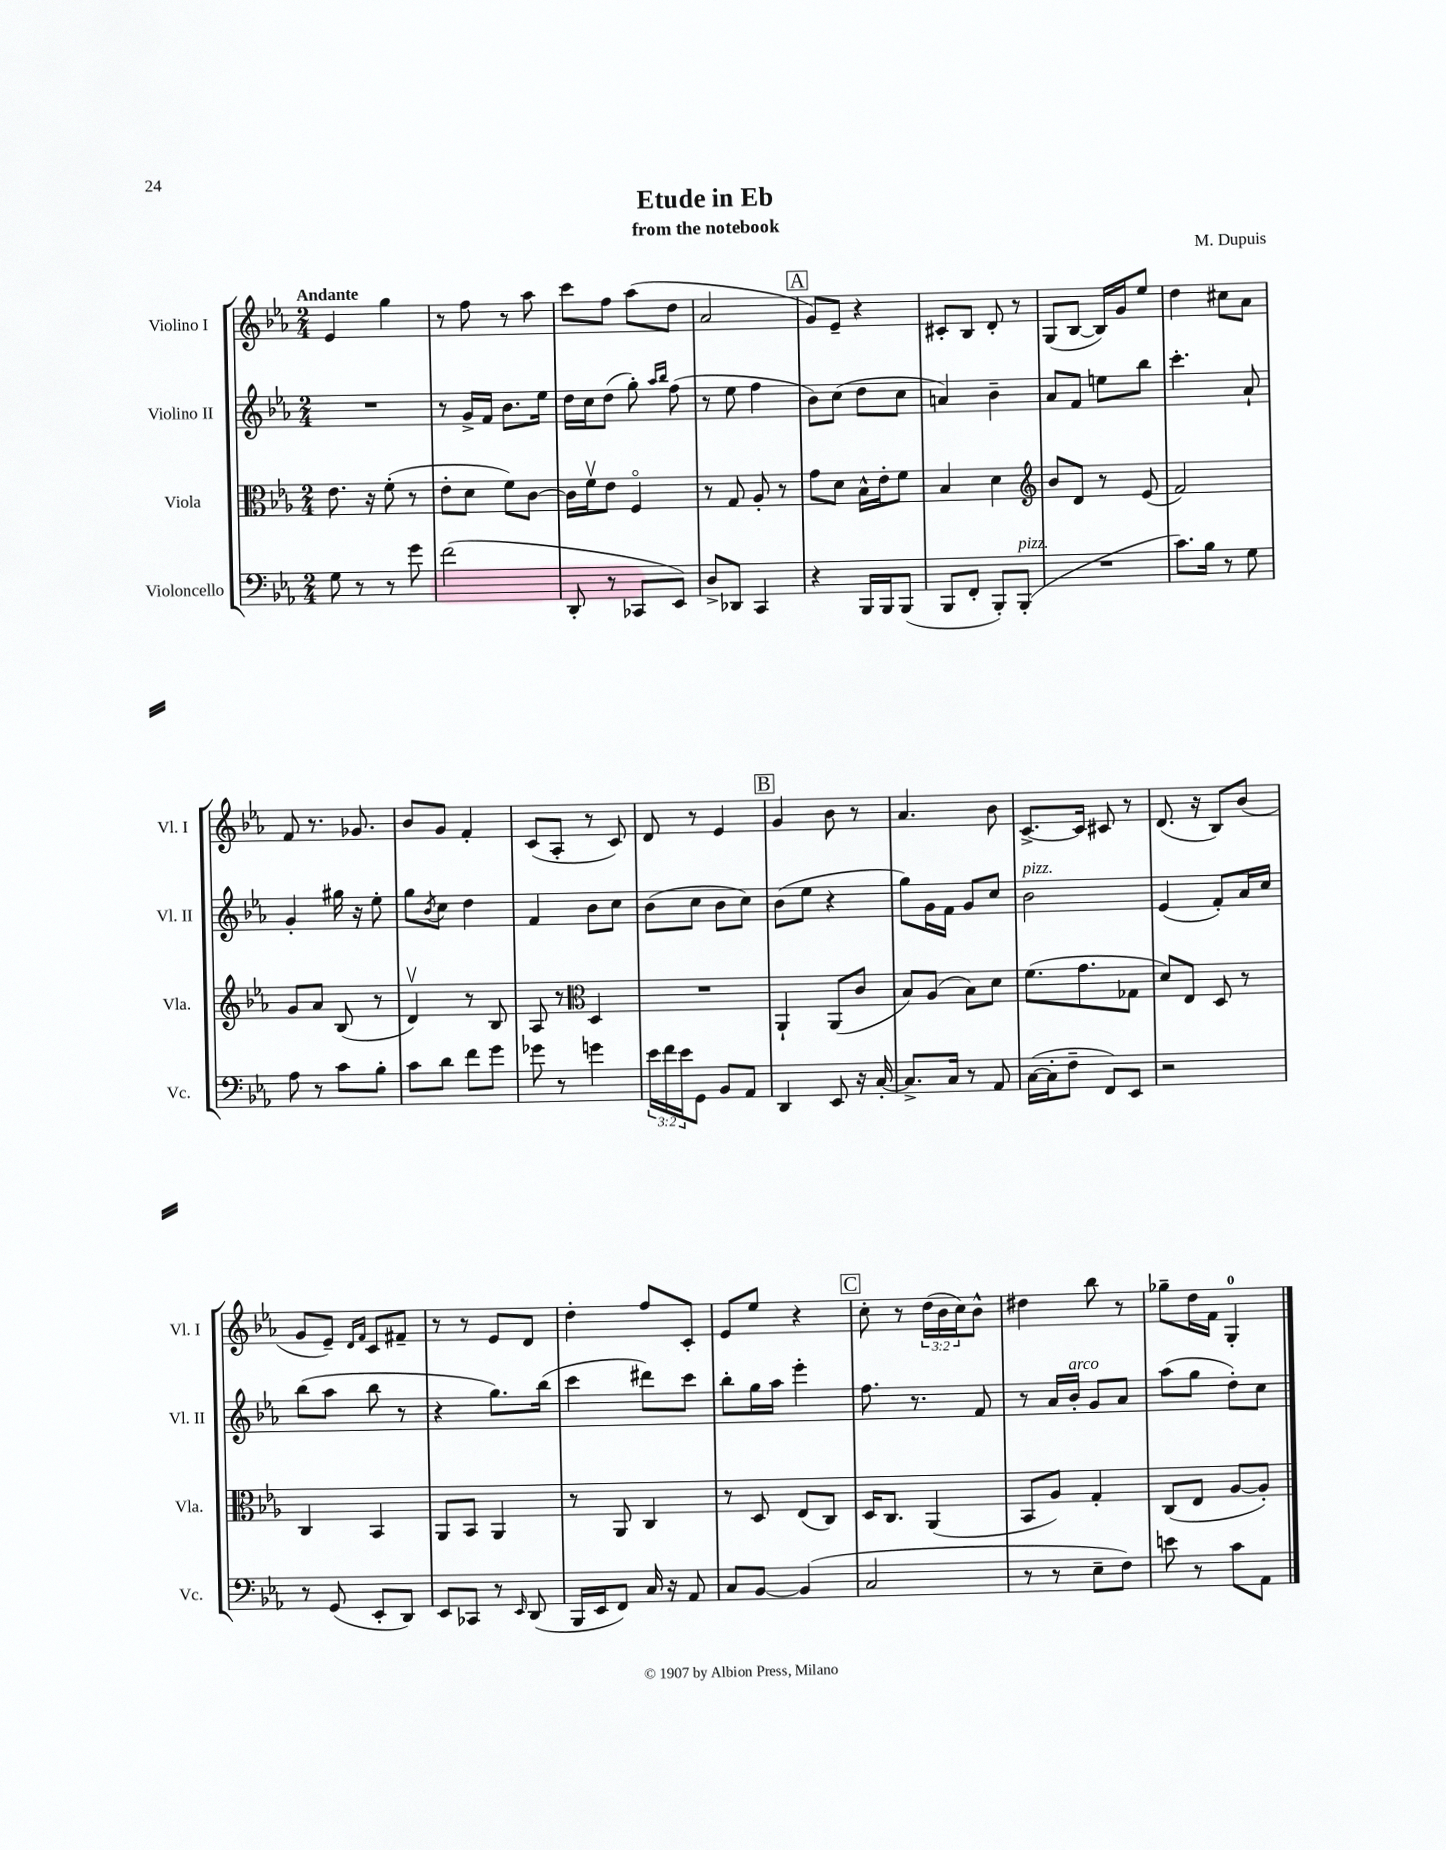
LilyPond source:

\header { title = "Etude in Eb" composer = "M. Dupuis" subtitle = "from the notebook" }
<<
\new StaffGroup <<
\new Staff = "s0" \with { instrumentName = "Violino I" shortInstrumentName = "Vl. I" } {
    \clef treble \key ees \major \numericTimeSignature \time 2/4 \override Staff.TupletNumber.text = #tuplet-number::calc-fraction-text \tempo "Andante"
    ees'4 g''4 |
    r8 f''8 r8 aes''8 |
    c'''8 f''8 aes''8( d''8 |
    aes'2 |
    \mark \markup { \box "A" } g'8) ees'8-- r4 |
    cis'8-. bes8 d'8-. r8 |
    g8( bes8~ bes16) g'16 ees''8 |
    d''4 cis''8 aes'8 |
    f'8 r8. ges'8. |
    bes'8 g'8 f'4-. |
    c'8( aes8-. r8 c'8) |
    d'8 r8 ees'4 |
    \mark \markup { \box "B" } g'4 bes'8 r8 |
    aes'4. bes'8 |
    c'8.~-> c'16 cis'8 r8 |
    d'8.( r16 bes8) bes'8( |
    g'8 ees'8--) \grace { d'16 f'16 } c'8 fis'8-- |
    r8 r8 ees'8 d'8 |
    d''4-. f''8 c'8-. |
    ees'8 ees''8 r4 |
    \mark \markup { \box "C" } c''8-. r8 \tuplet 3/2 { d''16( bes'16 c''16) } bes'8-^ |
    dis''4 bes''8 r8 |
    ges''8-- d''16 f'16 g4-0-. \bar "|." |
}
\new Staff = "s1" \with { instrumentName = "Violino II" shortInstrumentName = "Vl. II" } {
    \clef treble \key ees \major \numericTimeSignature \time 2/4
    R2 |
    r8 g'16-> f'16 bes'8. ees''16 |
    d''16 c''16 d''8( g''8-.) \grace { aes''16 bes''16 } f''8( |
    r8 ees''8 f''4 |
    \mark \markup { \box "A" } bes'8) c''8( d''8 c''8 |
    a'4) bes'4-- |
    aes'8 f'8 e''8 bes''8 |
    c'''4.-. aes'8-! |
    g'4-. gis''16 r16 ees''8-. |
    g''8 \acciaccatura { bes'8 } c''8 d''4 |
    f'4 bes'8 c''8 |
    bes'8( c''8 bes'8 c''8) |
    \mark \markup { \box "B" } bes'8( ees''8 r4 |
    g''8) g'16 f'16 g'8 c''8 |
    bes'2^\markup { \italic "pizz." } |
    ees'4( f'8-.) aes'16 c''16 |
    bes''8( aes''8 bes''8 r8 |
    r4 g''8.) bes''16( |
    c'''4 dis'''8) c'''8 |
    bes''8-. g''16 aes''16 ees'''4-. |
    \mark \markup { \box "C" } f''8. r8. f'8 |
    r8 aes'16 bes'16-.^\markup { \italic "arco" } g'8 aes'8 |
    aes''8( g''8 d''8-.) c''8 \bar "|." |
}
\new Staff = "s2" \with { instrumentName = "Viola" shortInstrumentName = "Vla." } {
    \clef alto \key ees \major \numericTimeSignature \time 2/4
    ees'8. r16 f'8-.( r8 |
    ees'8-. d'8 f'8) c'8~ |
    c'16 f'16\upbow ees'8 f4\flageolet |
    r8 g8 aes8-. r8 |
    \mark \markup { \box "A" } g'8 d'8 bes16-^ ees'16-. f'8 |
    bes4 d'4 |
    \clef treble bes'8 d'8 r8 ees'8( |
    f'2) |
    g'8 aes'8 bes8( r8 |
    d'4\upbow) r8 bes8 |
    aes8 r8 \clef alto d4 |
    R2 |
    \mark \markup { \box "B" } aes,4-! aes,8( c'8 |
    bes8) aes8( bes8) d'8 |
    f'8.( g'8. ges8 |
    d'8) ees8 d8 r8 |
    c4 bes,4 |
    aes,8 bes,8 aes,4 |
    r8 aes,8 c4 |
    r8 d8 ees8( c8) |
    \mark \markup { \box "C" } d16 c8. aes,4( |
    bes,8 aes8) g4-. |
    c8( ees8 aes8~ aes8-.) \bar "|." |
}
\new Staff = "s3" \with { instrumentName = "Violoncello" shortInstrumentName = "Vc." } {
    \clef bass \key ees \major \numericTimeSignature \time 2/4 \override Staff.TupletNumber.text = #tuplet-number::calc-fraction-text
    g8 r8 r8 g'8 |
    f'2( |
    d,8-. r8 ces,8 ees,8) |
    d8-> des,8 c,4 |
    \mark \markup { \box "A" } r4 bes,,16 bes,,16 bes,,8( |
    bes,,8 f,8-. bes,,8-.) bes,,8-.^\markup { \italic "pizz." }( |
    R2 |
    c'8.) bes16 r8 g8 |
    aes8 r8 c'8 bes8-. |
    c'8 d'8 f'8 g'8 |
    ges'8 r8 g'4 |
    \tuplet 3/2 { ees'16 f'16 ees'16 } g,8 bes,8 aes,8 |
    \mark \markup { \box "B" } d,4 ees,8 r16 c16~-. |
    c8.-> c16 r8 aes,8 |
    c16~( c16-. f8-- f,8) ees,8 |
    r2 |
    r8 g,8( ees,8-. d,8) |
    ees,8 ces,8 r8 \grace { ees,16 } d,8( |
    bes,,16 ees,16 f,8) c16 r16 aes,8 |
    c8 bes,8~ bes,4( |
    \mark \markup { \box "C" } c2 |
    r8 r8 ees8-- f8) |
    e'8 r8 c'8 aes,8 \bar "|." |
}
>>
>>
\layout { \context { \Score \remove "Bar_number_engraver" } }
